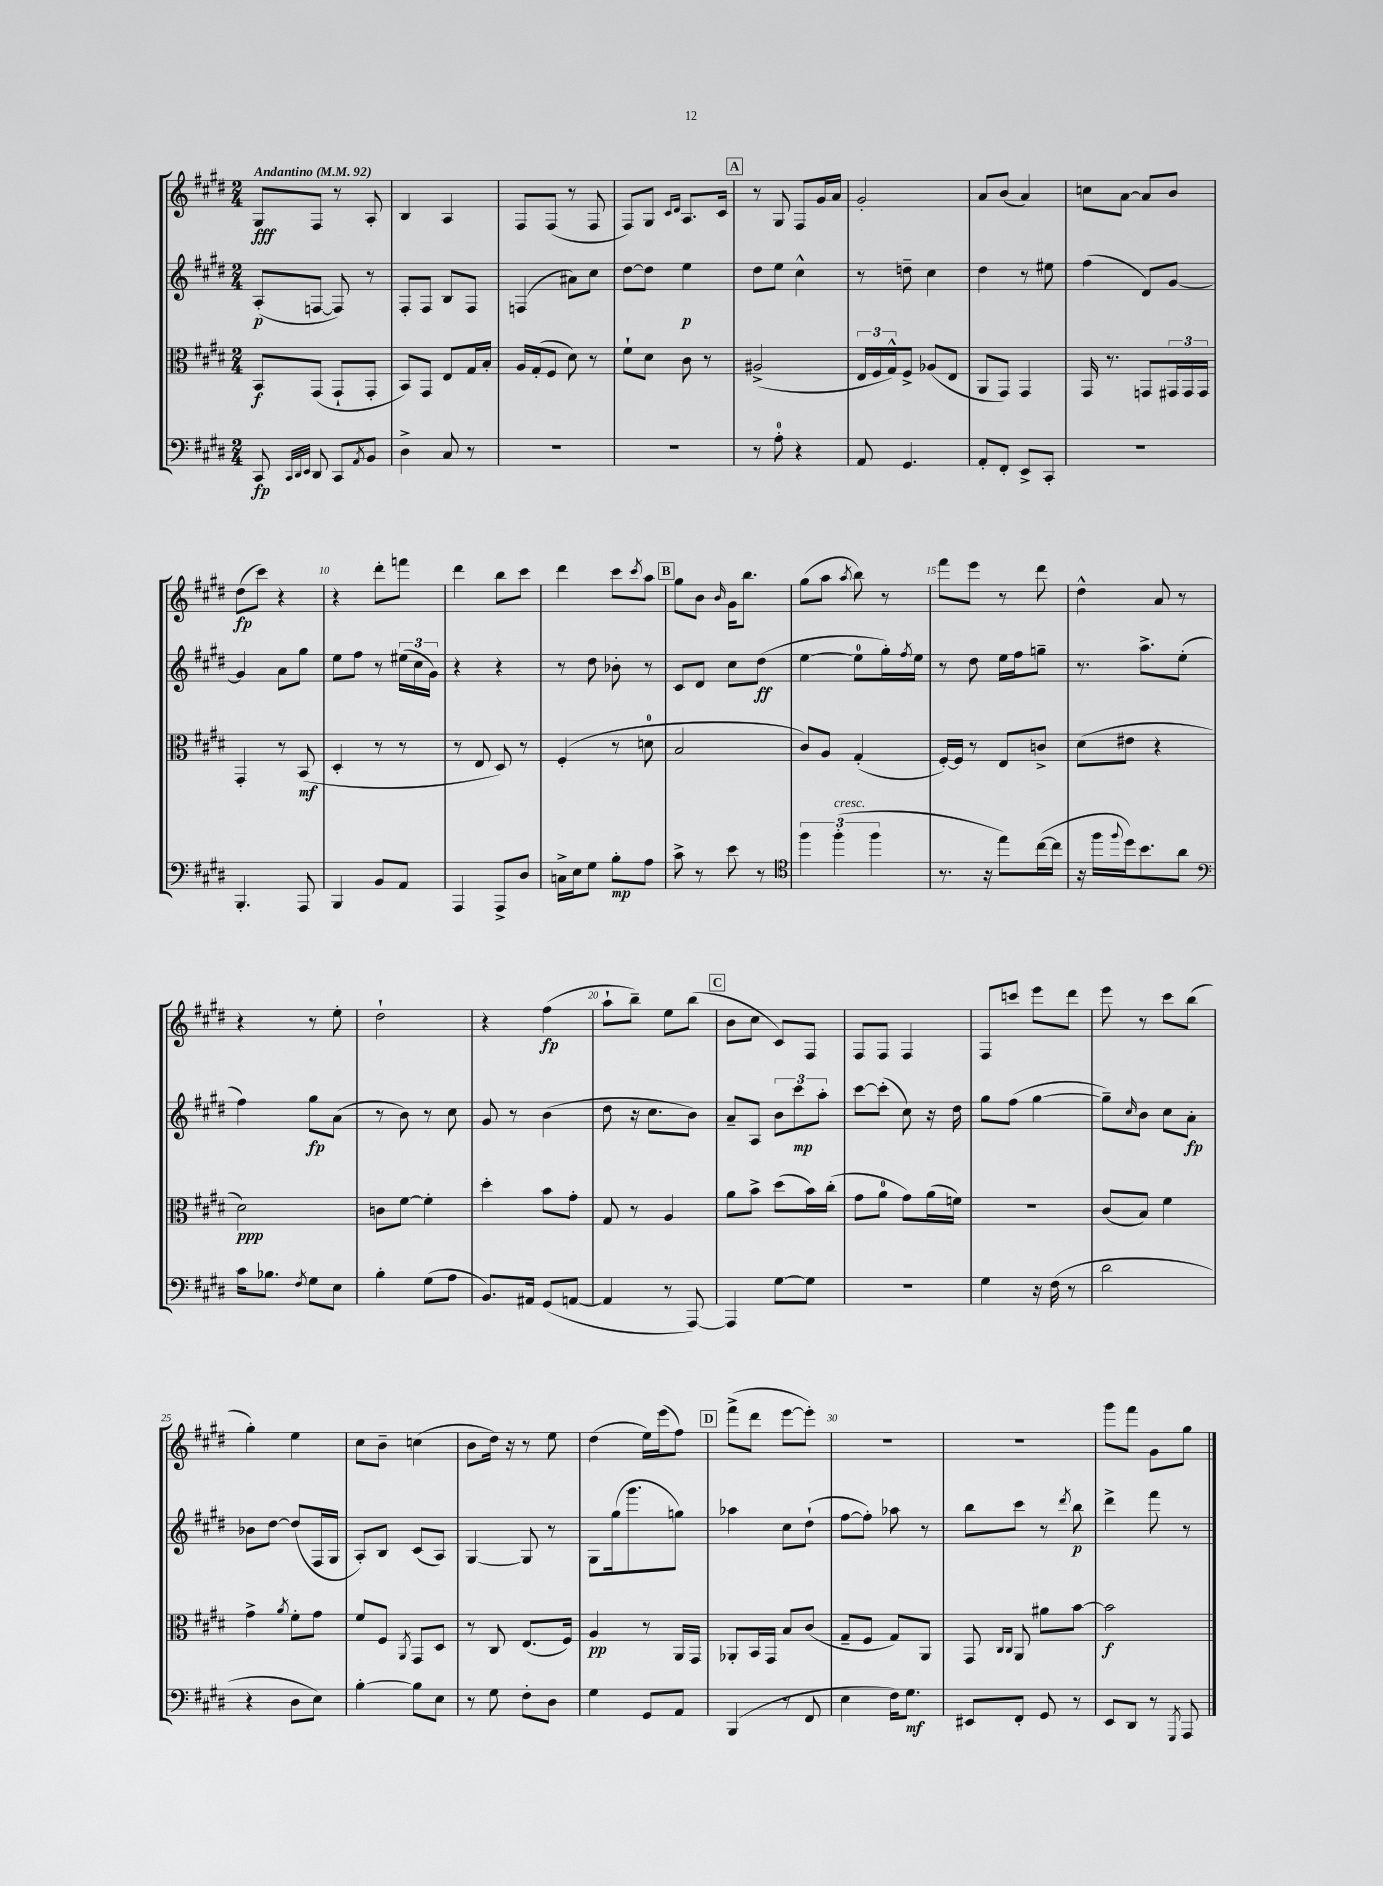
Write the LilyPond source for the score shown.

<<
\new StaffGroup <<
\new Staff = "s0" {
    \clef treble \key e \major \numericTimeSignature \time 2/4 \tempo "Andantino" 4 = 92
    gis8\fff fis8 r8 a8-. |
    b4 a4 |
    fis8 fis8( r8 fis8 |
    fis8) gis8 \grace { cis'16 dis'16 } a8. cis'16 |
    \mark \markup { \box "A" } r8 gis8 fis8 gis'16 a'16 |
    gis'2-. |
    a'8 b'8( a'4) |
    c''8 a'8~ a'8 b'8 |
    dis''8\fp( cis'''8) r4 |
    r4 dis'''8-. f'''8 |
    dis'''4 b''8 cis'''8 |
    dis'''4 cis'''8 \acciaccatura { cis'''8 } a''8 |
    \mark \markup { \box "B" } gis''8 b'8 \grace { b'16 } gis'16 b''8. |
    gis''8( a''8 \acciaccatura { a''8 } b''8) r8 |
    fis'''8 e'''8 r8 dis'''8 |
    dis''4-^ a'8 r8 |
    r4 r8 e''8-. |
    dis''2-! |
    r4 fis''4\fp( |
    a''8-! b''8--) e''8 b''8( |
    \mark \markup { \box "C" } b'8 cis''8 cis'8) fis8 |
    fis8 fis8 fis4 |
    fis8 c'''8 e'''8 dis'''8 |
    e'''8 r8 cis'''8 b''8( |
    gis''4-.) e''4 |
    cis''8 b'8-- c''4( |
    b'8 dis''16) r16 r8 e''8 |
    dis''4( e''16) e'''16( fis''8) |
    \mark \markup { \box "D" } fis'''8->( dis'''8 e'''8~ e'''8-.) |
    r2 |
    R2 |
    gis'''8 fis'''8 gis'8 gis''8 \bar "|." |
}
\new Staff = "s1" {
    \clef treble \key e \major \numericTimeSignature \time 2/4
    a8-.\p( f8~ f8) r8 |
    fis8-. fis8 b8 fis8 |
    f4( ais'8) cis''8 |
    dis''8~ dis''8 e''4\p |
    \mark \markup { \box "A" } dis''8 e''8 cis''4-^ |
    r8 d''8-- cis''4 |
    dis''4 r8 eis''8 |
    fis''4( dis'8) gis'8~ |
    gis'4 a'8 gis''8 |
    e''8 fis''8 r8 \tuplet 3/2 { eis''16( cis''16 gis'16) } |
    r4 r4 |
    r8 dis''8 bes'8-. r8 |
    \mark \markup { \box "B" } cis'8 dis'8 cis''8 dis''8\ff( |
    e''4~ e''8-0 gis''16-.) \acciaccatura { fis''8 } e''16 |
    r8 dis''8 e''16 fis''16 g''8-- |
    r8. a''8.-> e''8-.( |
    fis''4) gis''8\fp a'8( |
    r8 b'8) r8 cis''8 |
    gis'8 r8 b'4( |
    dis''8 r16 cis''8. b'8) |
    \mark \markup { \box "C" } a'8-- a8 \tuplet 3/2 { b'8 cis'''8\mp a''8-. } |
    cis'''8~ cis'''8-.( cis''8) r16 dis''16 |
    gis''8 fis''8( gis''4~ |
    gis''8--) \grace { cis''16 } b'8 cis''8 a'8-.\fp |
    bes'8 dis''8~ dis''8( fis16 gis16 |
    a8-.) b8 cis'8( a8) |
    gis4~ gis8 r8 |
    gis8 gis''16( gis'''8. g''8) |
    \mark \markup { \box "D" } aes''4 cis''8 dis''8-!( |
    fis''8~ fis''8-.) aes''8 r8 |
    b''8 cis'''8 r8 \acciaccatura { dis'''8 } b''8\p |
    dis'''4-> fis'''8 r8 \bar "|." |
}
\new Staff = "s2" {
    \clef alto \key e \major \numericTimeSignature \time 2/4
    b,8\f gis,8( gis,8-! gis,8-. |
    b,8) gis,8 e8 gis16 b16-. |
    a16 gis16-.( fis8 dis'8) r8 |
    fis'8-! dis'8 cis'8 r8 |
    \mark \markup { \box "A" } ais2->( |
    \tuplet 3/2 { e16 fis16 gis16-^) } fis8-> aes8( e8 |
    a,8 gis,8) gis,4 |
    gis,16 r8. g,8 \tuplet 3/2 { gis,16 gis,16 gis,16 } |
    gis,4-. r8 b,8\mf( |
    dis4-. r8 r8 |
    r8 e8 dis8) r8 |
    fis4-.( r8 d'8-0 |
    \mark \markup { \box "B" } b2 |
    cis'8) a8 gis4-.( |
    fis16~-.) fis16 r8 e8 c'8-> |
    dis'8( eis'8 r4 |
    dis'2\ppp) |
    c'8 fis'8~ fis'4-. |
    dis''4-. b'8 gis'8-. |
    gis8 r8 a4 |
    \mark \markup { \box "C" } a'8 b'8-> dis''8( b'16) cis''16-.( |
    gis'8 a'8-0 gis'8) a'16( f'16) |
    R2 |
    cis'8( b8) fis'4 |
    gis'4-> \acciaccatura { a'8 } fis'8-. gis'8 |
    fis'8 fis8 \acciaccatura { a,8 } gis,8 dis8 |
    r8 cis8 e8.( fis16) |
    a4\pp r8 a,16 gis,16 |
    \mark \markup { \box "D" } aes,8-. b,16 gis,16 b8 cis'8( |
    gis8-- fis8 gis8) a,8 |
    gis,8 \grace { cis16 cis16 } a,8 ais'8 b'8~ |
    b'2\f \bar "|." |
}
\new Staff = "s3" {
    \clef bass \key e \major \numericTimeSignature \time 2/4
    cis,8\fp \grace { cis,32 dis,32 e,32 } dis,8 cis,8 \acciaccatura { a,8 } b,8 |
    dis4-> cis8 r8 |
    R2 |
    R2 |
    \mark \markup { \box "A" } r8 a8-0-. r4 |
    a,8 gis,4. |
    a,8-. fis,8-. e,8-> cis,8-. |
    r2 |
    b,,4.-. a,,8 |
    b,,4 b,8 a,8 |
    a,,4 a,,8-> dis8 |
    c16-> e16 gis8 b8-.\mp a8 |
    \mark \markup { \box "B" } cis'8-> r8 e'8 r8 |
    \clef tenor \tuplet 3/2 { fis''4 fis''4-.^\markup { \italic "cresc." }( fis''4 } |
    r8. r16 e''8) cis''16~( cis''16 |
    r16 fis''16 \appoggiatura { fis''8 } dis''16) b'8. a'8 |
    \clef bass cis'16 bes8. \acciaccatura { fis8 } gis8 e8 |
    b4-. gis8( a8 |
    b,8.) ais,16 gis,8( a,8~ |
    a,4 r8 a,,8~) |
    \mark \markup { \box "C" } a,,4 gis8~ gis8 |
    r2 |
    gis4 r16 fis16( r8 |
    dis'2 |
    r4 dis8 e8) |
    b4~-. b8 e8 |
    r8 gis8 fis8-. dis8 |
    gis4 gis,8 a,8 |
    \mark \markup { \box "D" } b,,4( r8 fis,8 |
    e4 fis16) gis8.\mf |
    eis,8 fis,8-. gis,8 r8 |
    e,8 dis,8 r8 \acciaccatura { gis,,8 } a,,8 \bar "|." |
}
>>
>>
\layout { \context { \Score \override BarNumber.break-visibility = ##(#f #t #t) barNumberVisibility = #(every-nth-bar-number-visible 5) } }
